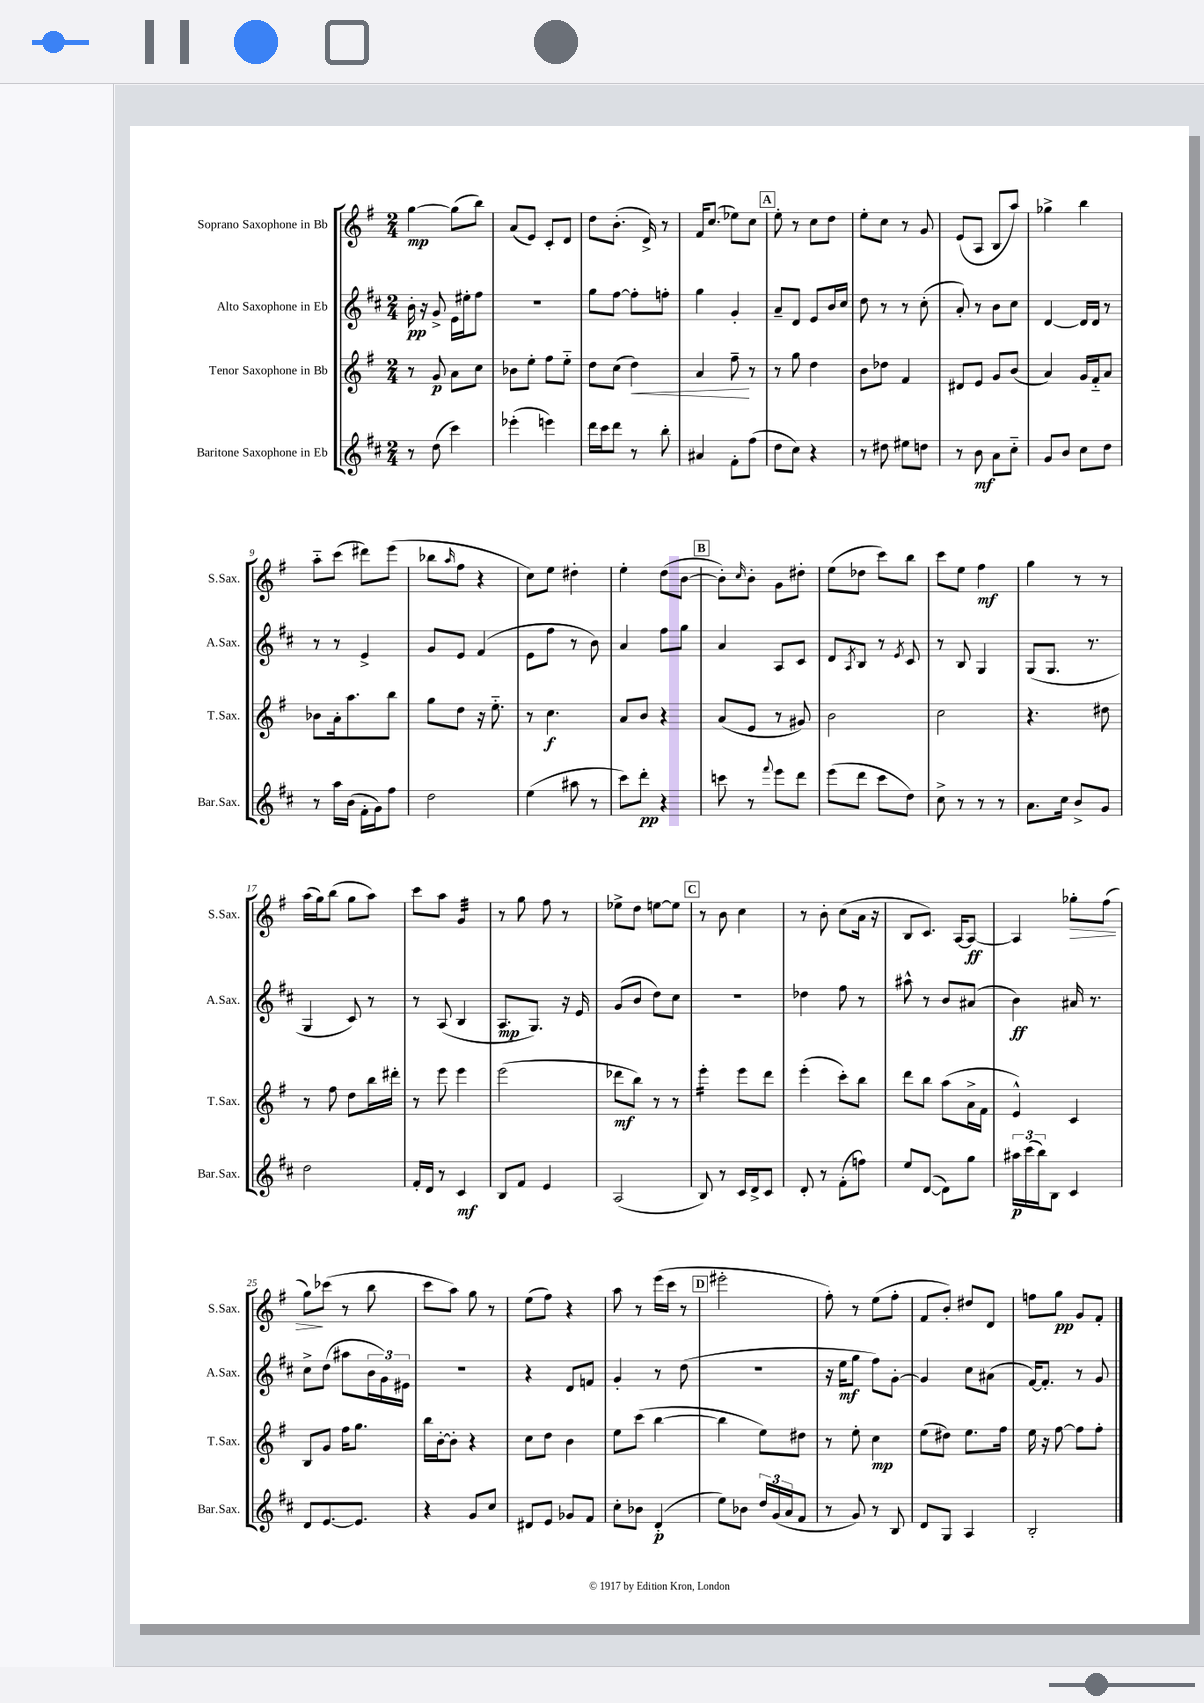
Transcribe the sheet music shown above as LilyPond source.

<<
\new StaffGroup <<
\new Staff = "s0" \with { instrumentName = "Soprano Saxophone in Bb" shortInstrumentName = "S.Sax." } {
    \clef treble \key g \major \numericTimeSignature \time 2/4
    g''4~\mp g''8( b''8) |
    a'8( e'8) c'8-. d'8 |
    d''8 b'8.-.( d'16->) r8 |
    fis'16 c''8.( ees''8) c''8 |
    \mark \markup { \box "A" } e''8-. r8 c''8 d''8 |
    e''8-. c''8 r8 g'8 |
    e'8( a8 b8 a''8) |
    ges''4-> b''4 |
    a''8-_ c'''8( dis'''8) e'''8( |
    bes''8 \grace { a''16 } fis''8 r4 |
    c''8) e''8 dis''4-. |
    e''4-. d''8( b'8~ |
    \mark \markup { \box "B" } b'8-.) \grace { c''16 } b'8-. g'8 dis''8-. |
    e''8( des''8 c'''8) b''8 |
    c'''8 e''8 fis''4\mf |
    g''4 r8 r8 |
    a''16( g''16) b''8( g''8 a''8) |
    c'''8 a''8 g'4:32 |
    r8 g''8 fis''8 r8 |
    ees''8-> d''8 e''8~ e''8 |
    \mark \markup { \box "C" } r8 b'8 c''4 |
    r8 b'8-. c''8( a'16 r16 |
    b8 c'8.) a16~ a8~\ff |
    a4 ges''8-.\> fis''8( |
    g''8\!) ces'''8( r8 b''8 |
    c'''8 a''8) g''8 r8 |
    e''8( fis''8) r4 |
    a''8 r8 e'''16( c'''16 r8 |
    \mark \markup { \box "D" } eis'''2-. |
    fis''8-.) r8 e''8( fis''8-. |
    fis'8 b'8-.) dis''8 d'8 |
    f''8 g''8\pp g'8 fis'8-. \bar "|." |
}
\new Staff = "s1" \with { instrumentName = "Alto Saxophone in Eb" shortInstrumentName = "A.Sax." } {
    \clef treble \key d \major \numericTimeSignature \time 2/4
    b'16-.\pp r16 g'8-> e'16 eis''16-. fis''8 |
    r2 |
    g''8 fis''8~ fis''8-. f''8-. |
    g''4 g'4-. |
    \mark \markup { \box "A" } a'8-- d'8 e'8 b'16 cis''16 |
    d''8 r8 r8 cis''8-.( |
    a'8-.) r8 b'8 cis''8 |
    d'4~ d'16 d'16 r8 |
    r8 r8 e'4-> |
    g'8 e'8 fis'4( |
    e'8 fis''8 r8 b'8) |
    a'4 fis''8 g''8 |
    \mark \markup { \box "B" } a'4 a8 cis'8 |
    d'8 \acciaccatura { a8 } b8 r8 \acciaccatura { e'8 } cis'8 |
    r8 b8 g4 |
    g8( g8. r8. |
    g4 cis'8) r8 |
    r8 a8( b4 |
    a8.\mp g8.) r16 e'16 |
    g'8( b'8 d''8) cis''8 |
    \mark \markup { \box "C" } r2 |
    des''4 fis''8 r8 |
    ais''8-^ r8 b'8 ais'8( |
    b'4\ff) ais'16 r8. |
    cis''8-> d''8( ais''8 \tuplet 3/2 { b'16 g'16) eis'16 } |
    R2 |
    r4 d'8 f'8 |
    g'4-. r8 d''8( |
    \mark \markup { \box "D" } R2 |
    r16 e''16\mf g''8 fis''8) g'8~-. |
    g'4 cis''8 ais'8( |
    fis'16~) fis'8.-. r8 g'8 \bar "|." |
}
\new Staff = "s2" \with { instrumentName = "Tenor Saxophone in Bb" shortInstrumentName = "T.Sax." } {
    \clef treble \key g \major \numericTimeSignature \time 2/4
    r8 g'8\p a'8 c''8 |
    bes'8 e''8-. fis''8 e''8-_ |
    d''8 c''8( d''4\<) |
    a'4 fis''8--\! r8 |
    \mark \markup { \box "A" } r8 g''8 d''4 |
    b'8 des''8 fis'4 |
    dis'8 e'8 g'8 b'8( |
    a'4) g'16 fis'16-_ a'8 |
    bes'8 a'16-. a''8. b''8 |
    g''8 d''8 r16 e''8.-_ |
    r8 c''4.\f |
    a'8 b'8 r4 |
    \mark \markup { \box "B" } a'8( e'8 r8 gis'8) |
    b'2 |
    c''2 |
    r4. dis''8 |
    r8 fis''8 d''8 b''16 dis'''16-. |
    r8 e'''8 e'''4 |
    e'''2( |
    des'''8\mf b''8) r8 r8 |
    \mark \markup { \box "C" } e'''4:16-. e'''8 d'''8 |
    e'''4-.( c'''8-.) b''8 |
    d'''8 b''8 a''8( a'16-> fis'16 |
    e'4-^) c'4 |
    b8 g'8 fis''16 g''8. |
    b''16 b'16~-. b'8-. r4 |
    c''8 d''8 b'4 |
    e''8 c'''8( b''4~ |
    \mark \markup { \box "D" } b''4 e''8) dis''8 |
    r8 e''8-. c''4\mp |
    e''8( dis''8) e''8. fis''16 |
    e''16 r16 fis''8~ fis''8 fis''8-. \bar "|." |
}
\new Staff = "s3" \with { instrumentName = "Baritone Saxophone in Eb" shortInstrumentName = "Bar.Sax." } {
    \clef treble \key d \major \numericTimeSignature \time 2/4
    r8 d''8( cis'''4) |
    ees'''4-.( e'''4) |
    d'''16 cis'''16 d'''8 r8 b''8-. |
    ais'4 fis'8-. fis''8( |
    \mark \markup { \box "A" } d''8 cis''8) r4 |
    r8 dis''8 eis''8 d''8 |
    r8 b'8\mf a'8 cis''8-_ |
    g'8 b'8 cis''8 d''8 |
    r8 a''16 b'16( fis'16-. g'16) fis''8 |
    d''2 |
    e''4( ais''8 r8 |
    cis'''8) d'''8-.\pp r4 |
    \mark \markup { \box "B" } c'''8 r8 \appoggiatura { fis'''8 } e'''8 d'''8 |
    e'''8( d'''8 cis'''8 d''8) |
    cis''8-> r8 r8 r8 |
    a'8. cis''16 b'8-> g'8 |
    d''2 |
    fis'16-. d'16 r8 cis'4\mf |
    b8 fis'8 e'4 |
    a2( |
    \mark \markup { \box "C" } b8) r8 cis'16 d'16-> cis'8 |
    d'8-. r8 fis'8-.( f''8) |
    e''8 d'8~( d'8) g''8 |
    \tuplet 3/2 { ais''16\p cis'''16( b''16) } b8 cis'4 |
    d'8 e'8.~ e'8. |
    r4 g'8 cis''8 |
    dis'8 e'8 ges'8 fis'8 |
    cis''8-. bes'8 d'4-.\p( |
    \mark \markup { \box "D" } e''8) bes'8 \tuplet 3/2 { d''16 g'16( a'16 } fis'8 |
    r8 g'8) r8 b8 |
    d'8 g8 a4 |
    b2-. \bar "|." |
}
>>
>>
